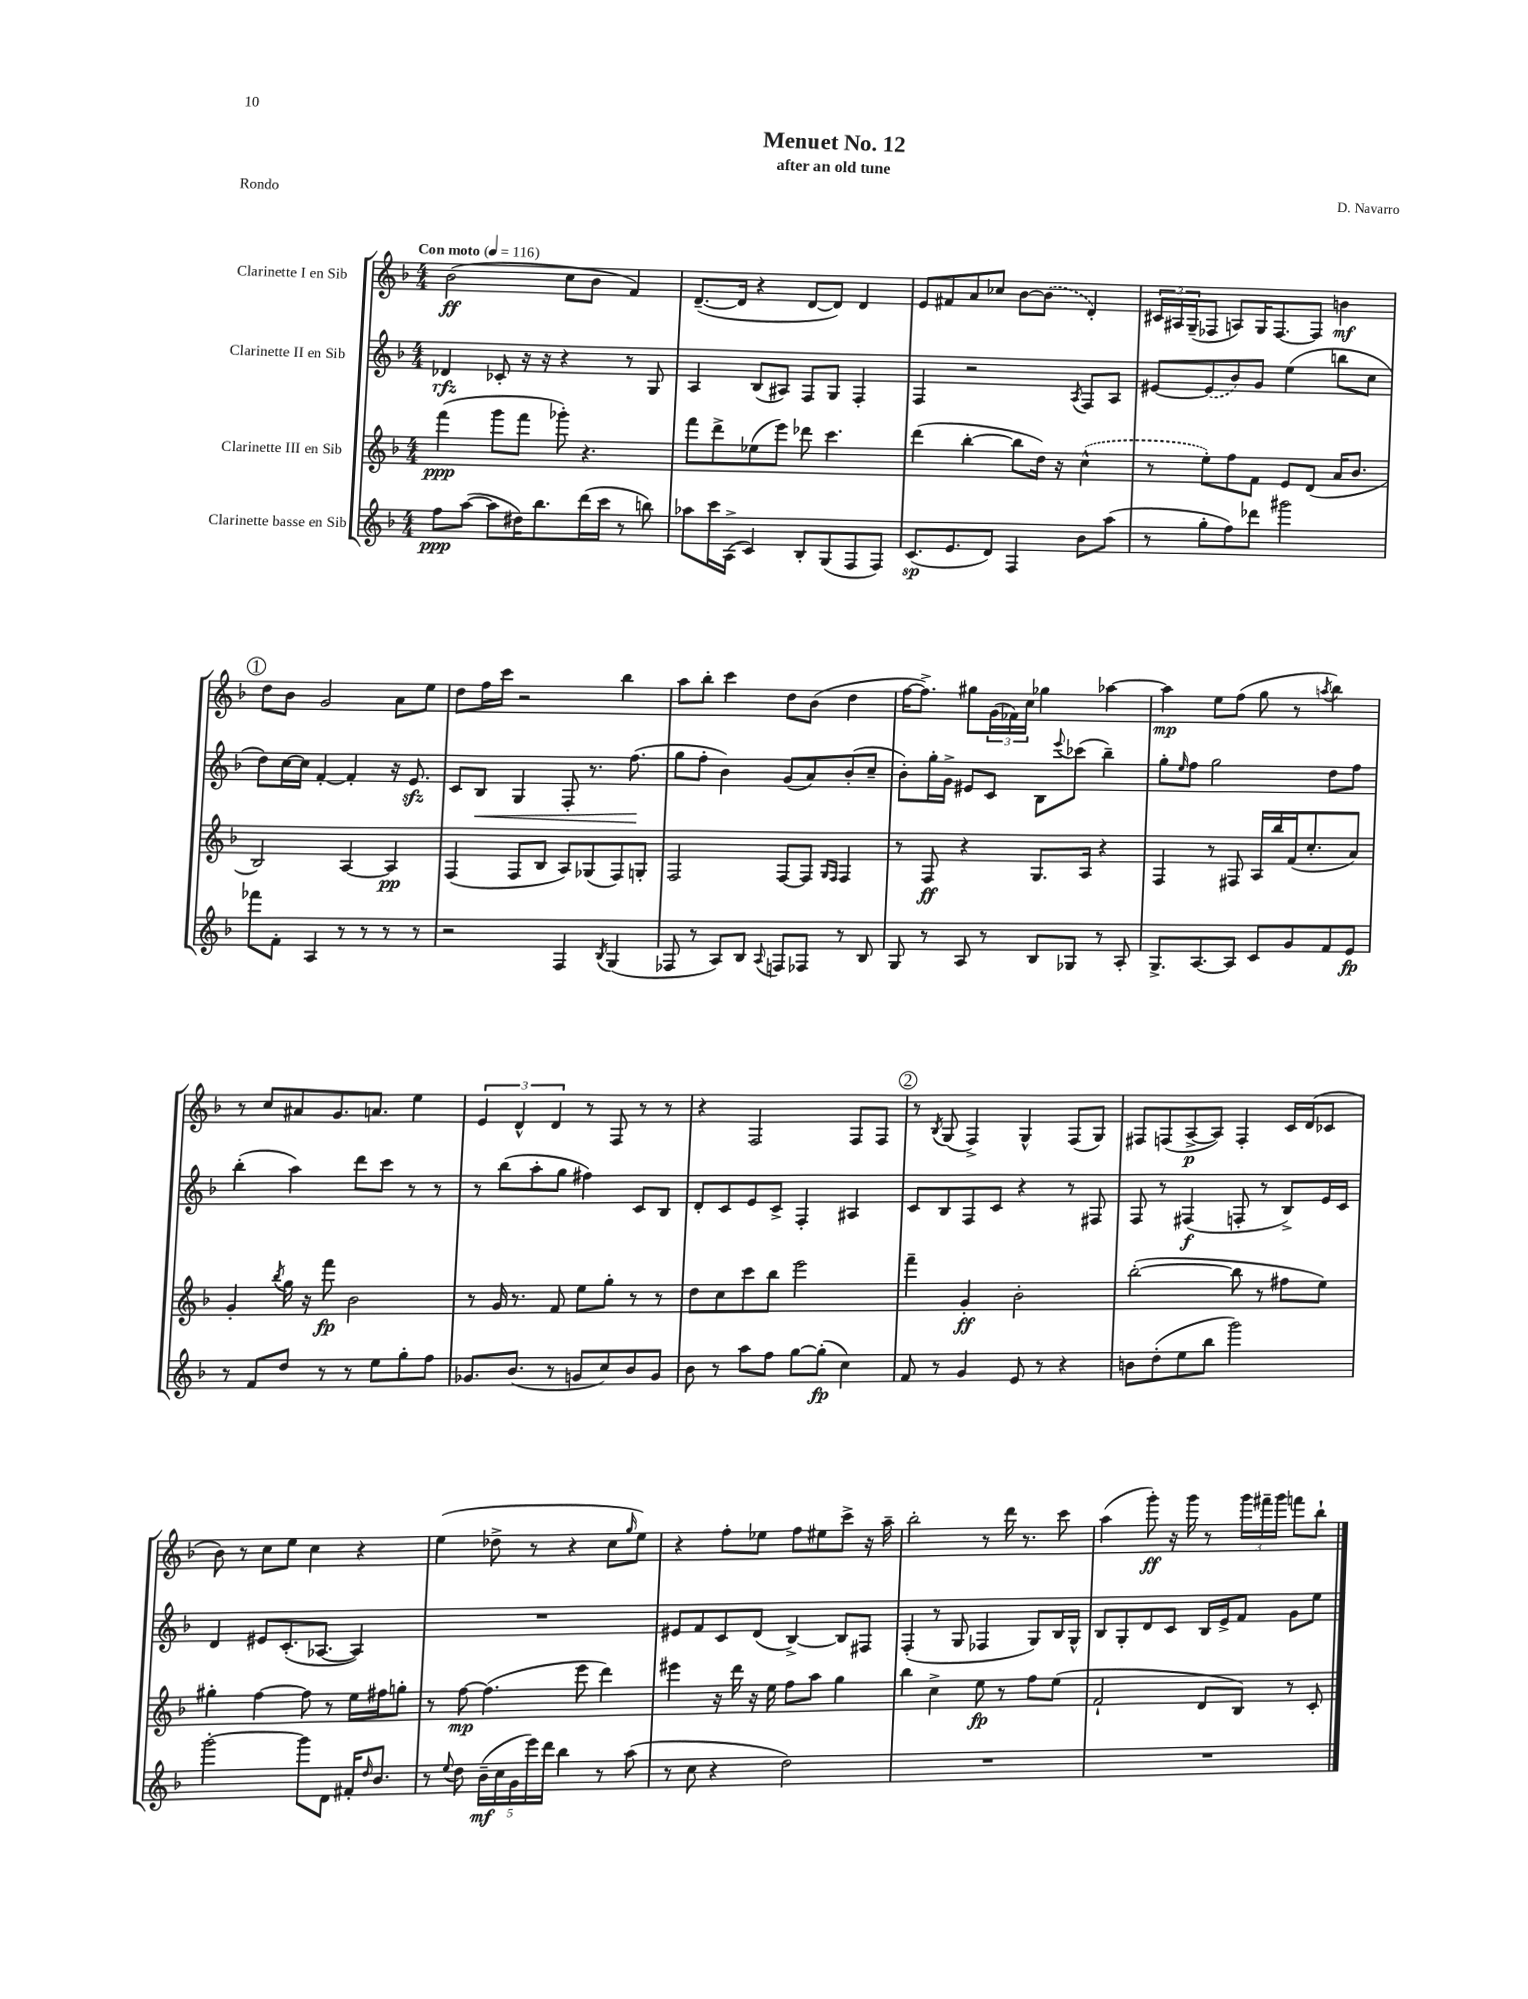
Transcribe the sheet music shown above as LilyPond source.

\header { title = "Menuet No. 12" composer = "D. Navarro" subtitle = "after an old tune" piece = "Rondo" }
<<
\new StaffGroup <<
\new Staff = "s0" \with { instrumentName = "Clarinette I en Sib" } {
    \clef treble \key f \major \numericTimeSignature \time 4/4 \tempo "Con moto" 4 = 116
    bes'2\ff( c''8 bes'8 f'4) |
    d'8.~--( d'16 r4 d'8~ d'8) d'4 |
    e'8 fis'8 a'8 ces''8 bes'8~ \once \slurDashed bes'8( d'4-.) |
    \tuplet 3/2 { cis'16 ais16 g16--( } fes8 a8) g16 fes8.~ fes8 b'4\mf |
    \mark \markup { \circle "1" } d''8 bes'8 g'2 a'8 e''8 |
    d''8 f''16 c'''16 r2 bes''4 |
    a''8 bes''8-. c'''4 d''8 bes'8( d''4 |
    f''16~ f''8.->) gis''8 \tuplet 3/2 { g'16( fes'16) c''16 } ges''4 aes''4~ |
    aes''4\mp e''8 f''8( g''8 r8 \acciaccatura { a''8 } bes''4) |
    r8 c''8 ais'8 g'8. a'8. e''4 |
    \tuplet 3/2 { e'4 d'4-^ d'4 } r8 f8 r8 r8 |
    r4 f2 f8 f8 |
    \mark \markup { \circle "2" } r8 \acciaccatura { bes8 } g8( f4->) g4-^ f8( g8) |
    fis8 f8( a8~->\p a8) f4-. c'16 d'16( ces'8 |
    bes'8) r8 c''8 e''8 c''4 r4 |
    e''4( des''8-> r8 r4 c''8 \grace { g''16 } e''8) |
    r4 f''8-. ees''8 f''8 eis''8 c'''8-> r16 a''16-- |
    bes''2-. r8 d'''16 r8. c'''8 |
    a''4( g'''8-.\ff) r16 g'''16 r8 \tuplet 3/2 { g'''16 fis'''16-- g'''16 } f'''8 bes''8-! \bar "|." |
}
\new Staff = "s1" \with { instrumentName = "Clarinette II en Sib" } {
    \clef treble \key f \major \numericTimeSignature \time 4/4
    des'4\rfz ces'8-. r16 r16 r4 r8 g8 |
    a4 bes8( ais8) f8 g8 f4-. |
    f4 r2 \acciaccatura { a8 } f8 a8 |
    eis'8~ \once \slurDashed eis'8( bes'8) g'8 e''4( b''8 c''8 |
    \mark \markup { \circle "1" } d''8) c''16~ c''16 f'4~-. f'4-. r16 e'8.\sfz |
    c'8 bes8\< g4 f8-. r8. f''8.\!( |
    g''8 f''8-. bes'4) g'8( a'8) bes'8-.( c''8-- |
    bes'8-.) g''16-. g'16-> eis'8 c'8 bes8 \appoggiatura { e'''8 } ces'''8( bes''4--) |
    g''8-. \grace { e''16 } f''8 g''2 d''8 f''8 |
    bes''4-.( a''4) d'''8 c'''8 r8 r8 |
    r8 bes''8( a''8-. g''8 fis''4) c'8 bes8 |
    d'8-. c'8 e'8 c'8-> f4-. ais4 |
    \mark \markup { \circle "2" } c'8 bes8 f8 c'8 r4 r8 fis8 |
    f8 r8 fis4\f( f8-. r8 bes8->) e'16 c'16 |
    d'4 eis'8 c'8.-.( aes8.~ aes4) |
    R1 |
    eis'8 f'8 c'8 d'8( bes4~->) bes8 fis8 |
    f4-.( r8 g8 fes4 g8) bes16 g16-^ |
    bes8 g8-. d'8 c'8 bes16 e'16-> f'8 g'8 e''8 \bar "|." |
}
\new Staff = "s2" \with { instrumentName = "Clarinette III en Sib" } {
    \clef treble \key f \major \numericTimeSignature \time 4/4
    f'''4\ppp( g'''8 f'''8 ges'''8-.) r4. |
    f'''8 d'''8-> ees''8( e'''8) des'''8 c'''4. |
    d'''4( bes''4~-. bes''8 d''16) r16 \once \slurDashed c''4-^( |
    r8 e''8-.) f''8 f'8 e'8 d'8( a'16 bes'8. |
    \mark \markup { \circle "1" } bes2) a4~ a4\pp |
    f4( f8 bes8 a8) ges8( f8) g8-. |
    f2 f8~ f8 \grace { g16 f16 } f4 |
    r8 f8\ff r4 g8. a16 r4 |
    f4 r8 fis8 a16 bes''16 f'16( c''8.-. a'8) |
    g'4-. \acciaccatura { bes''8 } g''16 r16 f'''8\fp bes'2 |
    r8 g'16 r8. f'8 e''8 g''8-. r8 r8 |
    d''8 c''8 c'''8 bes''8 e'''2 |
    \mark \markup { \circle "2" } f'''4-- g'4-.\ff bes'2-. |
    bes''2~-.( bes''8 r8 fis''8 e''8) |
    gis''4-. f''4~ f''8 r8 e''16 fis''16 g''8-. |
    r8 f''8~\mp f''4.( e'''8 d'''4) |
    eis'''4 r16 d'''16 r16 e''16 f''8 a''8 g''4 |
    bes''4 c''4-> e''8\fp r8 f''8 e''8( |
    f'2-! d'8 bes8) r8 c'8-. \bar "|." |
}
\new Staff = "s3" \with { instrumentName = "Clarinette basse en Sib" } {
    \clef treble \key f \major \numericTimeSignature \time 4/4
    f''8\ppp a''8~( a''8 dis''16) bes''8. d'''16( c'''16 r8 b''8) |
    aes''8 c'''16 a16->( c'4) bes8-. g8( f8 f8) |
    c'8.\sp( e'8. d'8) f4 bes'8 a''8( |
    r8 g''8-. f''8) des'''8 gis'''2 |
    \mark \markup { \circle "1" } fes'''8 f'8-. a4 r8 r8 r8 r8 |
    r2 f4 \acciaccatura { bes8 } g4( |
    fes8 r8 a8) bes8 \appoggiatura { a8 } f8 fes8 r8 bes8 |
    g8 r8 a8 r8 bes8 ges8 r8 a8-. |
    g8.-> a8.~ a8 c'8 g'8 f'8 e'8\fp |
    r8 f'8 d''8 r8 r8 e''8 g''8-. f''8 |
    ges'8. bes'8.( r8 g'8 c''8) bes'8 g'8 |
    bes'8 r8 a''8 f''8 g''8~ g''8-.\fp( c''4) |
    \mark \markup { \circle "2" } f'8 r8 g'4 e'8 r8 r4 |
    b'8 d''8-.( e''8 bes''8 g'''2) |
    g'''2~-. g'''8 d'8 fis'16-. \grace { d''16 } bes'8. |
    r8 \appoggiatura { e''8 } d''8 \tuplet 5/4 { bes'16--\mf( c''16 g'16 e'''16) d'''16 } bes''4 r8 a''8( |
    r8 c''8 r4 d''2) |
    R1 |
    R1 \bar "|." |
}
>>
>>
\layout { \context { \Score \remove "Bar_number_engraver" } }
